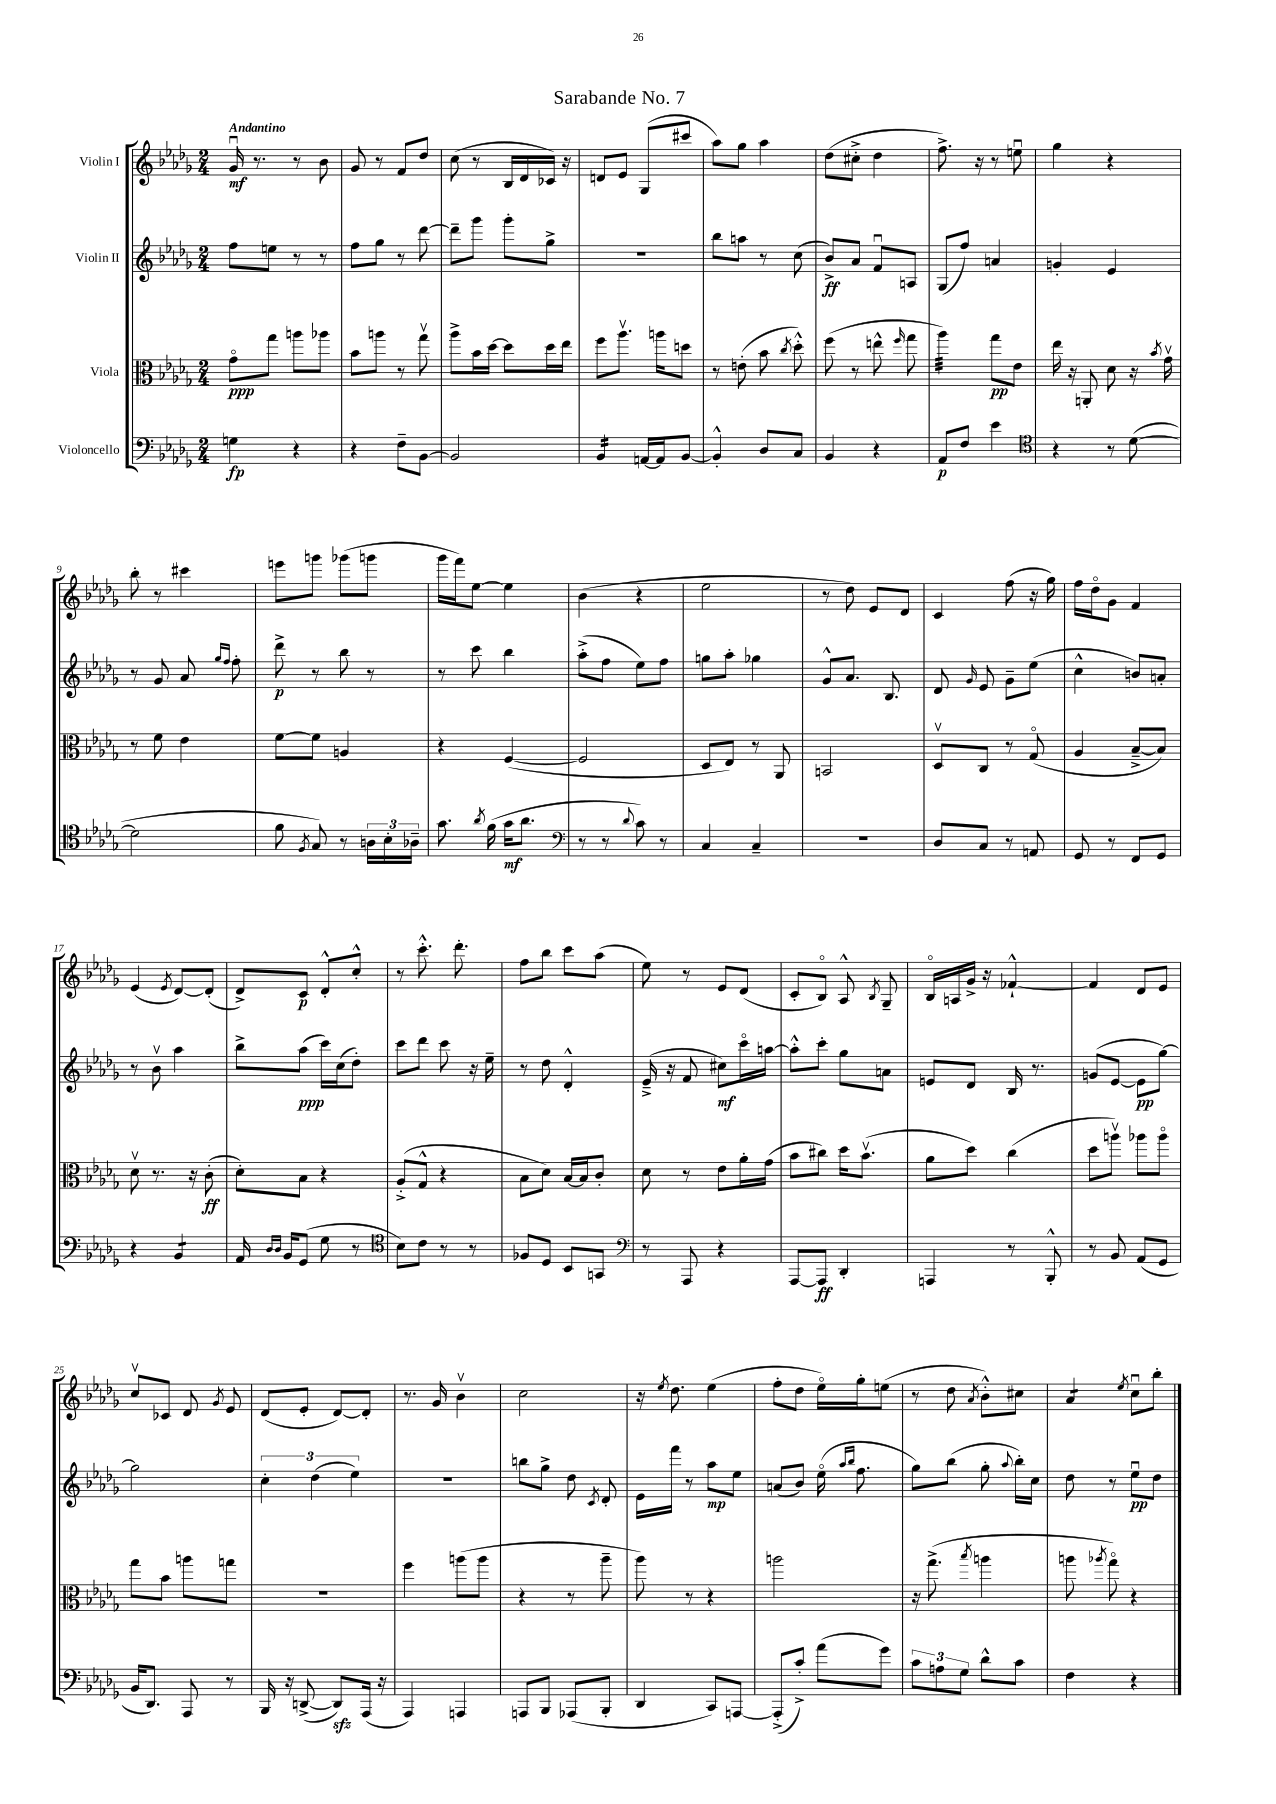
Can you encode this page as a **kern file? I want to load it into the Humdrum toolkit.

**kern	**kern	**kern	**kern
*staff4	*staff3	*staff2	*staff1
*clefF4	*clefC3	*clefG2	*clefG2
*k[b-e-a-d-g-]	*k[b-e-a-d-g-]	*k[b-e-a-d-g-]	*k[b-e-a-d-g-]
*M2/4	*M2/4	*M2/4	*M2/4
4G\	8g-o\L	8ff\L	16g-u/
.	.	.	8.r
.	8gg-\J	8ee\J	.
4r	8aa\L	8r	8r
.	8aa-\J	8r	8b-\
=	=	=	=
4r	8b-\L	8ff\L	8g-/
.	8aa\J	8gg-\J	8r
8F~\L	8r	8r	8f/L
[8BB-\J	8gg-v\	[8ddd-\	8dd-/J
=	=	=	=
2BB-/]	8aa-^\L	8ddd-~\]L	(8cc\
.	16b-\L	8ggg-\J	8r
.	[16dd-\JJ	.	.
.	8dd-\]L	8ggg-'\L	16B-/LL
.	.	.	16d-/
.	16dd-\L	8gg-^\J	16c-/JJ)
.	16ee-\JJ	.	16r
=	=	=	=
4BB-/	8ff\L	2r	8d/L
.	8.aa-v\J	.	8e-/J
[16AA/LL	.	.	(8G-/L
16AA/]J	16aa\LK	.	.
[8BB-/J	8dd\J	.	8ccc#/J
=	=	=	=
4BB-'^^/]	8r	8bb-\L	8aa-\L)
.	(8e'\	8aa\J	8gg-\J
8D-/L	8b-\	8r	4aa-\
.	8qcc/	.	.
8C/J	8dd-'^^\)	(8cc\	.
=	=	=	=
4BB-/	(8ff\	8b-^/L)	(8dd-\L
.	8r	8a-/J	8cc#'^\J
4r	8ee^^\	8fu/L	4dd-\
.	16qqff/	.	.
.	8gg-\	8A/J	.
=	=	=	=
8AA-/L	4aa-\)	(8G-/L	8.ff^\)
8F/J	.	8ff/J)	.
.	.	.	16r
4e-\	8gg-\L	4a/	8r
.	8e-\J	.	8eeu\
=	=	=	=
*clefC4	*	*	*
4r	16ee-\	4g'/	4gg-\
.	16r	.	.
.	8AA'/	.	.
8r	8d-\	4e-/	4r
([8d-\	16r	.	.
.	8qb-/	.	.
.	16g-v\	.	.
=	=	=	=
2d-\]	8r	8r	8bb-'\
.	8f\	8g-/	8r
.	4e-\	8a-/	4ccc#\
.	.	16qqgg-/LL	.
.	.	16qqff/JJ	.
.	.	8ff'\	.
=	=	=	=
8f\	[8f\L	8ddd-^\	8eee\L
8qF/	.	.	.
8G-/)	8f\]J	8r	8ggg\J
8r	4A/	8bb-\	(8ggg-\L
24A\LL	.	8r	8ggg\J
24B-'\	.	.	.
24A-~\JJ	.	.	.
=	=	=	=
8.g-\	4r	8r	16ggg-\LL
.	.	.	16fff\J)
.	.	8ccc\	[8ee-\J
8qa-/	.	.	.
(16f\	.	.	.
16g-\LK	([4F/	4bb-\	4ee-\]
8.a-\J	.	.	.
=	=	=	=
*clefF4	*	*	*
8r	2F/]	(8aa-'^\L	(4b-\
8r	.	8ff\J	.
8qqd-/	.	.	.
8c\)	.	8ee-\L)	4r
8r	.	8ff\J	.
=	=	=	=
4C/	8D-/L	8gg\L	2ee-\
.	8E-/J)	8aa-'\J	.
4C~/	8r	4gg-\	.
.	8AA-/	.	.
=	=	=	=
2r	2BB/	8g-^^/L	8r
.	.	8.a-/J	8dd-\)
.	.	.	8e-/L
.	.	8.B-/	.
.	.	.	8d-/J
=	=	=	=
8D-/L	8D-v/L	8d-/	4c/
.	.	16qqg-/	.
8C/J	8C/J	8e-/	.
8r	8r	8g-~\L	(8ff\
8AA/	(8G-o/	(8ee-\J	16r
.	.	.	16gg-\)
=	=	=	=
8GG-/	4A-/	4cc^^\	16ff\LL
.	.	.	16dd-o\J
8r	.	.	8g-\J
8FF/L	[8B-~^/L	8b/L)	4f/
8GG-/J	8B-/]J)	8a'/J	.
=	=	=	=
4r	8d-v\	8r	(4e-/
.	8.r	8b-v\	.
.	.	.	8qe-/
4BB-/	.	4aa-\	[8d-/L)
.	16r	.	.
.	(8c'\	.	(8d-'/]J
=	=	=	=
16AA-/	8d-'\L)	8bb-^\L	8d-^/L)
16qqD-/LL	.	.	.
16qqD-/JJ	.	.	.
16BB-/LK	.	.	.
(8GG-/J	8B-\J	(8aa-\J	8c/J
8G-\	4r	16ccc\LL)	8d-'^^/L
.	.	(16cc\J	.
8r	.	8dd-'\J)	8cc'^^/J
=	=	=	=
*clefC4	*	*	*
8B-\L)	(8A-'^/L	8ccc\L	8r
8c\J	8G-^^/J	8ddd-\J	8.ccc'^^\
8r	4r	8ccc\	.
.	.	.	8.ddd-'\
8r	.	16r	.
.	.	16ee-~\	.
=	=	=	=
8F-/L	8B-\L	8r	8ff\L
8D-/J	8d-\J)	8dd-\	8bb-\J
8BB-/L	[16B-/LL	4d-'^^/	8ccc\L
.	16B-/]J	.	.
8GG/J	8c'/J	.	(8aa-\J
=	=	=	=
*clefF4	*	*	*
8r	8d-\	(16e-~^/	8ee-\)
.	.	16r	.
8AAA-/	8r	8f/	8r
4r	8e-\L	8cc#\L)	8e-/L
.	16a-'\L	16ccco\L	(8d-/J
.	(16g-\JJ	[16aa\JJ	.
=	=	=	=
[8AAA-/L	8b-\L	8aa'^^\]L	8c'/L
8AAA-/]J	8cc#\J)	8ccc'\J	8B-o/J)
4DD-'/	16dd-\LK	8gg-\L	8A-^^/
.	(8.b-v\J	.	.
.	.	.	8qB-/
.	.	8a\J	8G-~/
=	=	=	=
4AAA/	8a-\L	8e/L	16B-o/LL
.	.	.	16A/
.	8dd-\J)	8d-/J	16g-^/JJ
.	.	.	16r
8r	(4cc\	16B-/	[4f-`^^/
.	.	8.r	.
8BBB-'^^/	.	.	.
=	=	=	=
8r	8dd-\L	(8g/L	4f-/]
8BB-/	8aav\J)	[8e-/J	.
(8AA-/L	8aa-\L	8e-\]L	8d-/L
8GG-/J	8aa-o\J	[8gg-\J)	8e-/J
=	=	=	=
16BB-/LK	8gg-\L	2gg-\]	8ccv/L
8.DD-/J)	.	.	.
.	8b-\J	.	8c-/J
8AAA-/	8aa\L	.	8d-/
.	.	.	8qg-/
8r	8gg\J	.	8e-/
=	=	=	=
16BBB-/	2r	6cc'\	(8d-/L
16r	.	.	.
([8DD^/	.	.	8e-'/J
.	.	(6dd-\	.
8DD/]L)	.	.	[8d-/L)
.	.	6ee-\)	.
(16AAA-/Jk	.	.	8d-'/]J
16r	.	.	.
=	=	=	=
4AAA-/)	4ff\	2r	8.r
.	.	.	16g-/
4AAA/	(8aa\L	.	4b-v\
.	8aa\J	.	.
=	=	=	=
8AAA/L	4r	8bb\L	2cc\
8BBB-/J	.	8gg-^\J	.
(8AAA-/L	8r	8dd-\	.
.	.	8qc/	.
8BBB-'/J	8aa-~\	8d-'/	.
=	=	=	=
4DD-/	8aa-\)	16e-\LL	16r
.	.	.	8qee-/
.	.	16fff\JJ	8.dd-\
.	8r	8r	.
8CC/L)	4r	8aa-\L	(4ee-\
[8AAA/J	.	8ee-\J	.
=	=	=	=
(8AAA'^/]L	2aa\	(8a/L	8ff'\L
8c'^/J)	.	8b-/J)	8dd-\J
(8a-\L	.	(16ee-o\	16ee-o\LL)
.	.	16qqaa-/LL	.
.	.	16qqbb-/JJ	.
.	.	8.ff\	16gg-'\J
8g-\J)	.	.	(8ee\J
=	=	=	=
12c\L	16r	8gg-\L)	8r
.	(8.gg-^\	.	.
12A\	.	.	.
.	.	(8bb-\J	8dd-\
12G-\J	.	.	.
.	8qbb-/	.	8qa-/
8d-^^\L	4aa\	8gg-'\	8b-'^^\L)
.	.	8qqaa-/	.
8c\J	.	16bb-'\LL)	8cc#\J
.	.	16cc\JJ	.
=	=	=	=
4F\	8aa\	8dd-\	4a-/
.	8qaa-/	.	.
.	8gg-o\)	8r	.
.	.	.	8qee-/
4r	4r	8ee-u\L	8ccu\L
.	.	8dd-\J	8bb-'\J
==	==	==	==
*-	*-	*-	*-
